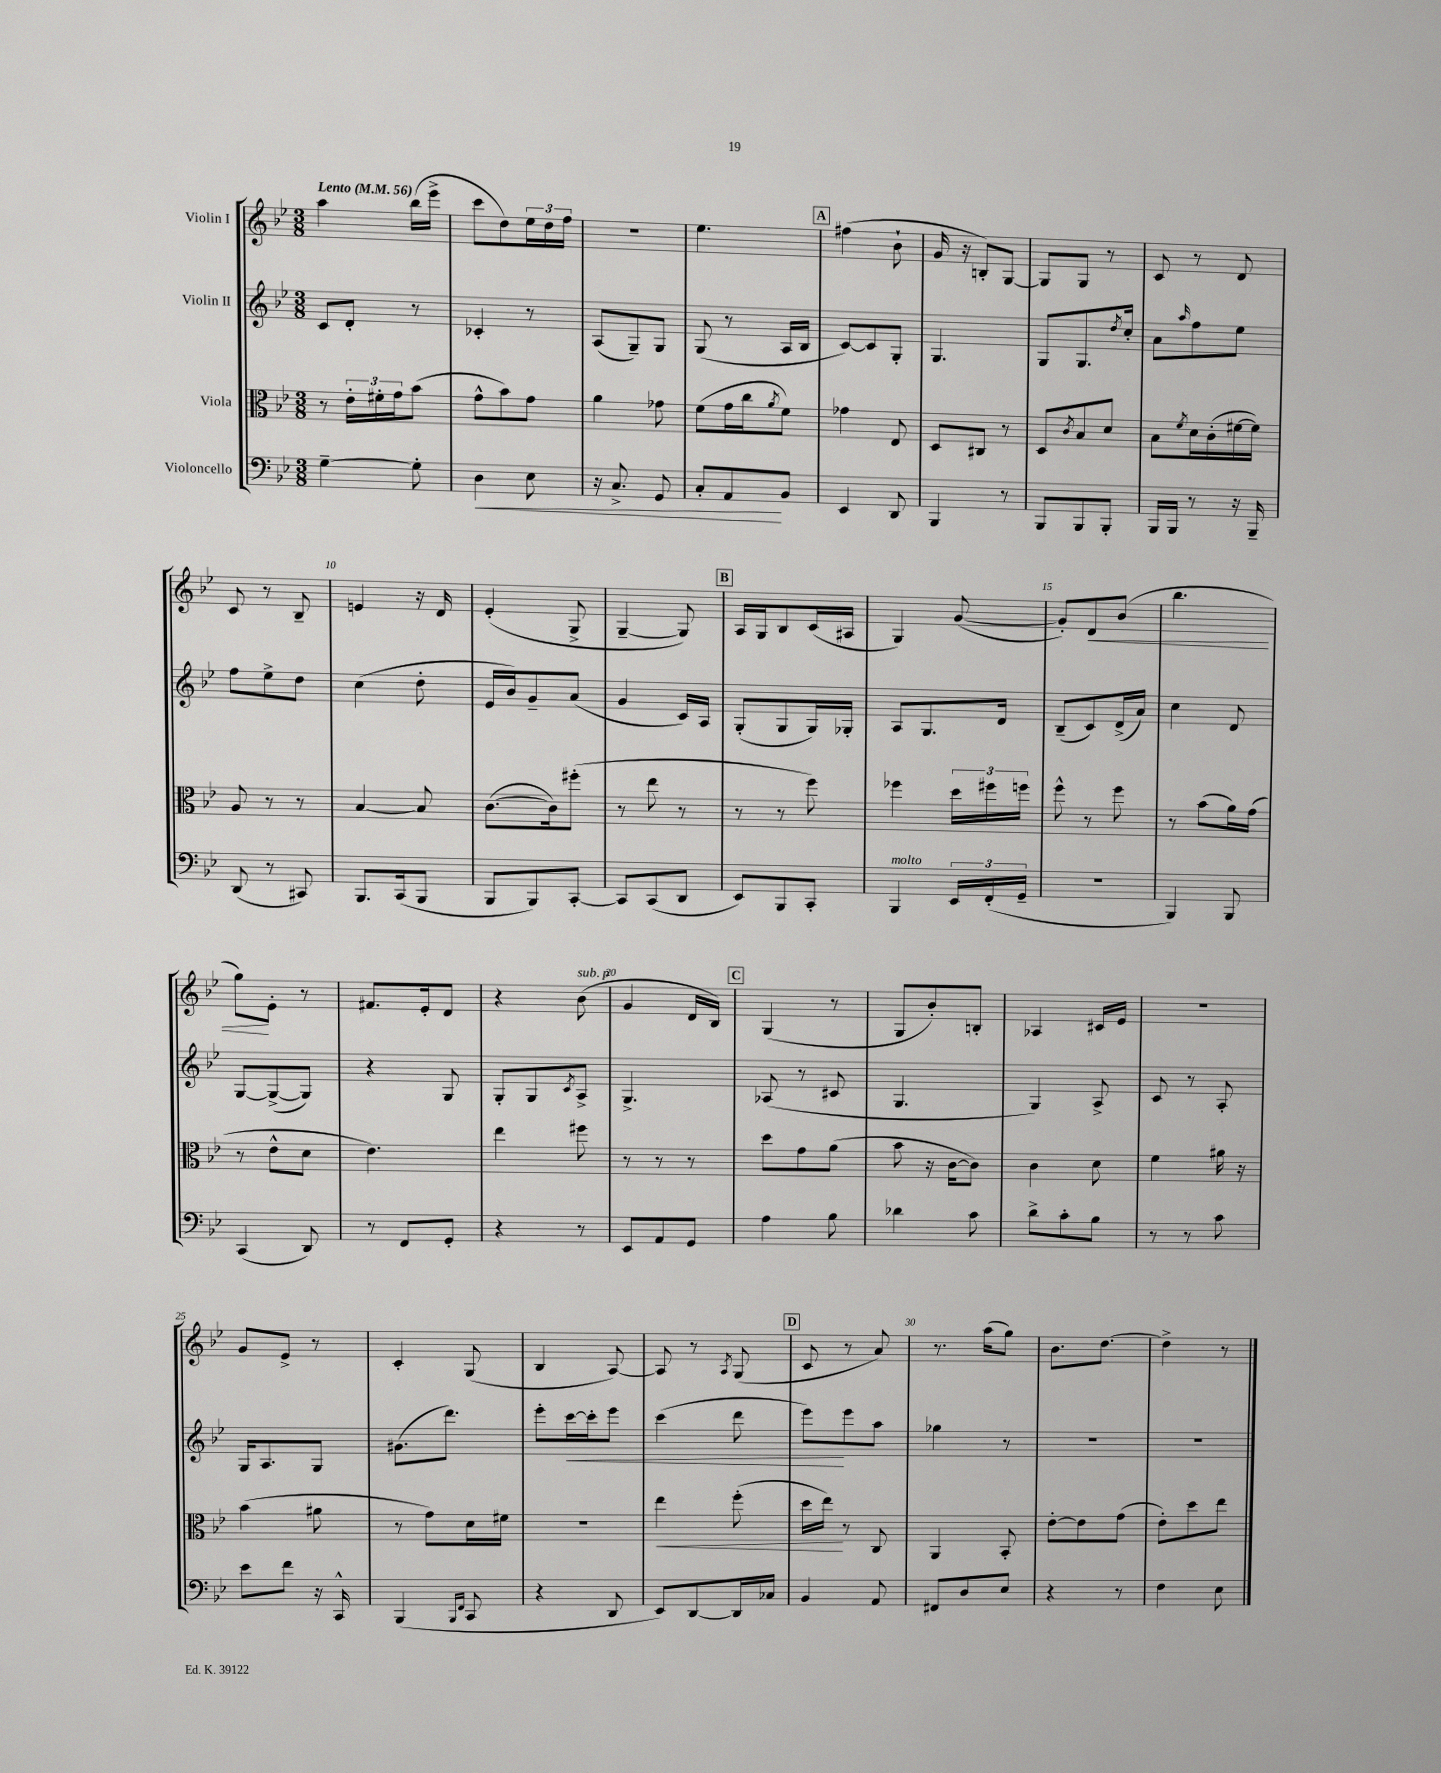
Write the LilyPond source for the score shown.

<<
\new StaffGroup <<
\new Staff = "s0" \with { instrumentName = "Violin I" } {
    \clef treble \key bes \major \numericTimeSignature \time 3/8 \tempo "Lento" 4 = 56
    a''4 bes''16( ees'''16-> |
    c'''8 d''8) \tuplet 3/2 { ees''16 d''16 f''16 } |
    R4. |
    ees''4. |
    \mark \markup { \box "A" } fis''4( bes'8-! |
    g'16 r16 b8-.) g8~ |
    g8 g8 r8 |
    c'8 r8 d'8 |
    c'8 r8 bes8-- |
    e'4 r16 d'16 |
    ees'4-.( g8-> |
    g4~-- g8) |
    \mark \markup { \box "B" } a16 g16 bes8 c'16( ais16 |
    g4) g'8~( |
    g'8-.) d'8\< bes'8( |
    bes''4. |
    g''8\!) ees'8-. r8 |
    fis'8. ees'16-. d'8 |
    r4 bes'8^\markup { \italic "sub. p" }( |
    g'4 d'16 bes16) |
    \mark \markup { \box "C" } g4( r8 |
    g8 bes'8-.) b8-. |
    aes4 cis'16 ees'16 |
    R4. |
    g'8 ees'8-> r8 |
    c'4-. g8( |
    bes4 a8~) |
    a8 r8 \acciaccatura { a8 } g8( |
    \mark \markup { \box "D" } c'8 r8 a'8) |
    r8. a''16( g''8) |
    bes'8. d''8.~ |
    d''4-> r8 \bar "|." |
}
\new Staff = "s1" \with { instrumentName = "Violin II" } {
    \clef treble \key bes \major \numericTimeSignature \time 3/8
    c'8 d'8-. r8 |
    ces'4-. r8 |
    a8( g8--) g8 |
    g8( r8 a16 bes16 |
    \mark \markup { \box "A" } c'8~) c'8 g8-. |
    g4. |
    g8 g8. \acciaccatura { d''8 } c''16-. |
    a'8 \grace { a''16 } f''8 ees''8 |
    f''8 ees''8-> d''8 |
    c''4( d''8-. |
    ees'16 bes'16) g'8-- a'8( |
    g'4 c'16) a16 |
    \mark \markup { \box "B" } g8-.( g8 g16) ges16-. |
    a8 g8. d'16 |
    bes8--( c'8) d'16->( a'16) |
    c''4 d'8 |
    g8~ g8~->( g8) |
    r4 g8 |
    g8-. g8 \acciaccatura { c'8 } a8-> |
    g4.-> |
    \mark \markup { \box "C" } aes8( r8 cis'8 |
    g4. |
    g4) a8-> |
    c'8 r8 a8-. |
    g16 a8. g8 |
    gis'8.( d'''8.) |
    ees'''8-. c'''16~\< c'''16-. ees'''8 |
    c'''4( d'''8 |
    \mark \markup { \box "D" } ees'''8\!) ees'''8 a''8 |
    ges''4 r8 |
    R4. |
    R4. \bar "|." |
}
\new Staff = "s2" \with { instrumentName = "Viola" } {
    \clef alto \key bes \major \numericTimeSignature \time 3/8
    r8 \tuplet 3/2 { ees'16-. fis'16-. g'16 } bes'8( |
    g'8-^ bes'8) g'8 |
    a'4 ges'8 |
    f'8( g'16 c''16 \acciaccatura { a'8 } f'8) |
    \mark \markup { \box "A" } ges'4 ees8 |
    d8 cis8 r8 |
    d8 \acciaccatura { c'8 } bes8 d'8 |
    bes8 \acciaccatura { f'8 } d'16 c'16-.( fis'16~ fis'16) |
    a8 r8 r8 |
    bes4~ bes8 |
    c'8.~( c'16) fis''8-.( |
    r8 ees''8 r8 |
    \mark \markup { \box "B" } r8 r8 f''8) |
    fes''4 \tuplet 3/2 { d''16 fis''16 f''16 } |
    f''8-^ r8 f''8 |
    r8 bes'8( a'16) g'16( |
    r8 ees'8-^ d'8 |
    ees'4.) |
    ees''4 fis''8 |
    r8 r8 r8 |
    \mark \markup { \box "C" } d''8 g'8 a'8( |
    bes'8 r16 c'16~ c'8) |
    c'4 d'8 |
    f'4 ais'16 r16 |
    bes'4( ais'8 |
    r8 g'8) d'16 fis'16 |
    R4. |
    ees''4\< f''8-.( |
    \mark \markup { \box "D" } d''16 ees''16\!) r8 c8 |
    a,4 bes,8-. |
    ees'8~-. ees'8 g'8( |
    ees'8-.) d''8 ees''8 \bar "|." |
}
\new Staff = "s3" \with { instrumentName = "Violoncello" } {
    \clef bass \key bes \major \numericTimeSignature \time 3/8
    g4~-- g8-. |
    d4\< ees8 |
    r16 c8.-> g,8 |
    c8-. a,8\! bes,8 |
    \mark \markup { \box "A" } ees,4 d,8 |
    bes,,4 r8 |
    bes,,8 bes,,8 bes,,8-. |
    bes,,16 bes,,16 r8 r16 bes,,16-- |
    d,8( r8 cis,8) |
    bes,,8. c,16( bes,,8 |
    bes,,8 bes,,8) c,8~-. |
    c,8 c,8( d,8 |
    \mark \markup { \box "B" } ees,8) bes,,8 c,8-. |
    bes,,4^\markup { \italic "molto" } \tuplet 3/2 { ees,16 f,16-.( g,16-- } |
    R4. |
    bes,,4) bes,,8 |
    c,4( d,8) |
    r8 f,8 g,8-. |
    r4 r8 |
    ees,8 a,8 g,8 |
    \mark \markup { \box "C" } a4 bes8 |
    des'4 c'8 |
    d'8-> c'8-. bes8 |
    r8 r8 c'8 |
    ees'8 f'8 r16 c,16-^ |
    bes,,4( \grace { bes,,16 f,16 } c,8 |
    r4 d,8 |
    ees,8) d,8~ d,16 ces16 |
    \mark \markup { \box "D" } bes,4 a,8 |
    fis,8 d8 ees8 |
    r4 r8 |
    f4 ees8 \bar "|." |
}
>>
>>
\layout { \context { \Score \override BarNumber.break-visibility = ##(#f #t #t) barNumberVisibility = #(every-nth-bar-number-visible 5) } }
